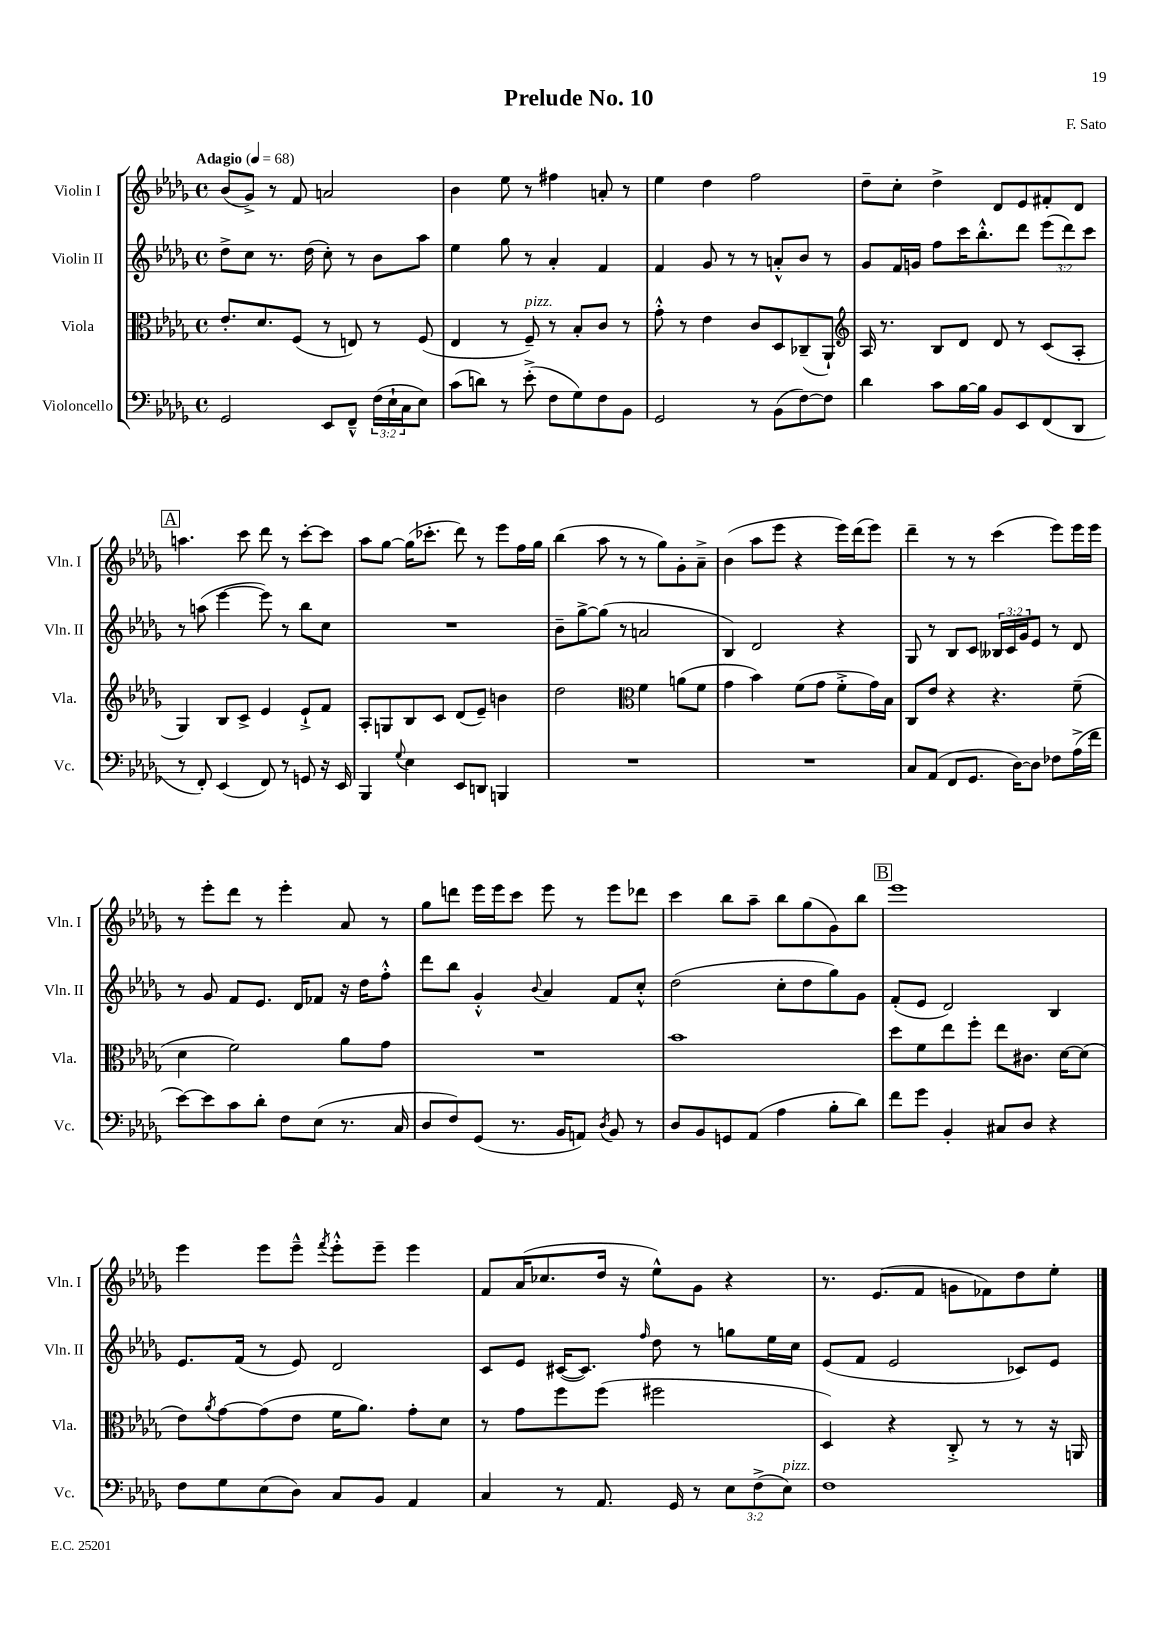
\header { title = "Prelude No. 10" composer = "F. Sato" }
<<
\new StaffGroup <<
\new Staff = "s0" \with { instrumentName = "Violin I" shortInstrumentName = "Vln. I" } {
    \clef treble \key des \major \defaultTimeSignature \time 4/4 \tempo "Adagio" 4 = 68
    bes'8( ges'8->) r8 f'8 a'2 |
    bes'4 ees''8 r8 fis''4 a'8-. r8 |
    ees''4 des''4 f''2 |
    des''8-- c''8-. des''4-> des'8 ees'8 fis'8-. des'8 |
    \mark \markup { \box "A" } a''4. c'''8 des'''8 r8 c'''8~-. c'''8 |
    aes''8 ges''8~ ges''16( ces'''8.-. des'''8) r8 ees'''8 f''16 ges''16 |
    bes''4( aes''8 r8 r8 ges''8) ges'8-. aes'8---> |
    bes'4( aes''8 ees'''8 r4 ees'''16) des'''16( ees'''8) |
    des'''4-- r8 r8 c'''4( ees'''8) ees'''16 ees'''16 |
    r8 ees'''8-. des'''8 r8 ees'''4-. aes'8 r8 |
    ges''8 d'''8 ees'''16 ees'''16 c'''8 ees'''8 r8 ees'''8 des'''8 |
    c'''4 bes''8 aes''8-- bes''8 ges''8( ges'8) bes''8 |
    \mark \markup { \box "B" } ees'''1 |
    ees'''4 ees'''8 ees'''8---^ \acciaccatura { f'''8 } ees'''8-.-^ ees'''8-- ees'''4 |
    f'8 aes'16( ces''8. des''16 r16 ees''8-^) ges'8 r4 |
    r8. ees'8.( f'8 g'8 fes'8) des''8 ees''8-. \bar "|." |
}
\new Staff = "s1" \with { instrumentName = "Violin II" shortInstrumentName = "Vln. II" } {
    \clef treble \key des \major \defaultTimeSignature \time 4/4 \override Staff.TupletNumber.text = #tuplet-number::calc-fraction-text
    des''8-> c''8 r8. des''16( c''8-.) r8 bes'8 aes''8 |
    ees''4 ges''8 r8 aes'4-. f'4 |
    f'4 ges'8 r8 r8 a'8-.-^ bes'8 r8 |
    ges'8 f'16 g'16 f''8 c'''16 bes''8.-.-^ des'''8 \tuplet 3/2 { ees'''8( des'''8) c'''8 } |
    \mark \markup { \box "A" } r8 a''8( ees'''4~ ees'''8) r8 bes''8 c''8 |
    R1 |
    bes'8-- ges''8~-> ges''8( r8 a'2 |
    bes4) des'2 r4 |
    ges8 r8 bes8 c'8 \tuplet 3/2 { beses16 c'16 ges'16 } ees'8 r8 des'8 |
    r8 ges'8 f'8 ees'8. des'16 fes'8 r16 des''16 f''8-.-^ |
    des'''8 bes''8 ges'4-.-^ \appoggiatura { bes'8 } aes'4 f'8 c''8-.-^ |
    des''2( c''8-. des''8 ges''8) ges'8 |
    \mark \markup { \box "B" } f'8-.( ees'8 des'2) bes4 |
    ees'8. f'16( r8 ees'8) des'2 |
    c'8 ees'8 cis'16~( cis'8.) \grace { f''16 } des''8 r8 g''8 ees''16 c''16 |
    ees'8( f'8 ees'2 ces'8) ees'8 \bar "|." |
}
\new Staff = "s2" \with { instrumentName = "Viola" shortInstrumentName = "Vla." } {
    \clef alto \key des \major \defaultTimeSignature \time 4/4
    ees'8.-. des'8. f8( r8 e8) r8 f8( |
    ees4 r8 f8--^\markup { \italic "pizz." }) r8 bes8-. c'8 r8 |
    ges'8-.-^ r8 ees'4 c'8 des8 ces8--( aes,8-!) |
    \clef treble aes16 r8. bes8 des'8 des'8 r8 c'8( aes8-. |
    \mark \markup { \box "A" } ges4) bes8 c'8-> ees'4 ees'8-!-> f'8 |
    aes8-. g8 bes8 c'8 des'8( ees'8--) b'4 |
    des''2 \clef alto f'4 a'8( f'8 |
    ges'4 bes'4) f'8( ges'8 f'8-.-> ges'16) bes16 |
    c8 ees'8 r4 r4. f'8--( |
    des'4 f'2) aes'8 ges'8 |
    R1 |
    bes'1 |
    \mark \markup { \box "B" } des''8 f'8 ees''8 f''8-. ees''8 cis'8. des'16~ des'8( |
    ees'8) \acciaccatura { aes'8 } ges'8~ ges'8( ees'8 f'16 aes'8.) ges'8-. des'8 |
    r8 ges'8 f''8 f''8( fis''2 |
    des4) r4 c8-.-> r8 r8 r16 a,16 \bar "|." |
}
\new Staff = "s3" \with { instrumentName = "Violoncello" shortInstrumentName = "Vc." } {
    \clef bass \key des \major \defaultTimeSignature \time 4/4 \override Staff.TupletNumber.text = #tuplet-number::calc-fraction-text
    ges,2 ees,8 f,8---^ \tuplet 3/2 { f16( ees16-! c16 } ees8) |
    c'8( d'8) r8 ees'8-.->( f8 ges8) f8 bes,8 |
    ges,2 r8 bes,8( f8~) f8 |
    des'4 c'8 bes16~ bes16 bes,8 ees,8 f,8( des,8 |
    \mark \markup { \box "A" } r8 f,8-.) ees,4( f,8) r8 g,8 r16 ees,16 |
    bes,,4 \appoggiatura { ges8 } ees4 ees,8 d,8 b,,4 |
    R1 |
    R1 |
    c8 aes,8( f,8 ges,8. des16~) des8 fes8 aes16->( f'16 |
    ees'8~) ees'8 c'8 des'8-. f8 ees8( r8. c16 |
    des8 f8) ges,8( r8. bes,16 a,8) \acciaccatura { des8 } bes,8 r8 |
    des8 bes,8 g,8 aes,8( aes4 bes8-. des'8) |
    \mark \markup { \box "B" } f'8 ges'8 bes,4-. cis8 des8 r4 |
    f8 ges8 ees8( des8) c8 bes,8 aes,4 |
    c4 r8 aes,8. ges,16 r8 \tuplet 3/2 { ees8 f8->( ees8^\markup { \italic "pizz." }) } |
    f1 \bar "|." |
}
>>
>>
\layout { \context { \Score \remove "Bar_number_engraver" } }
